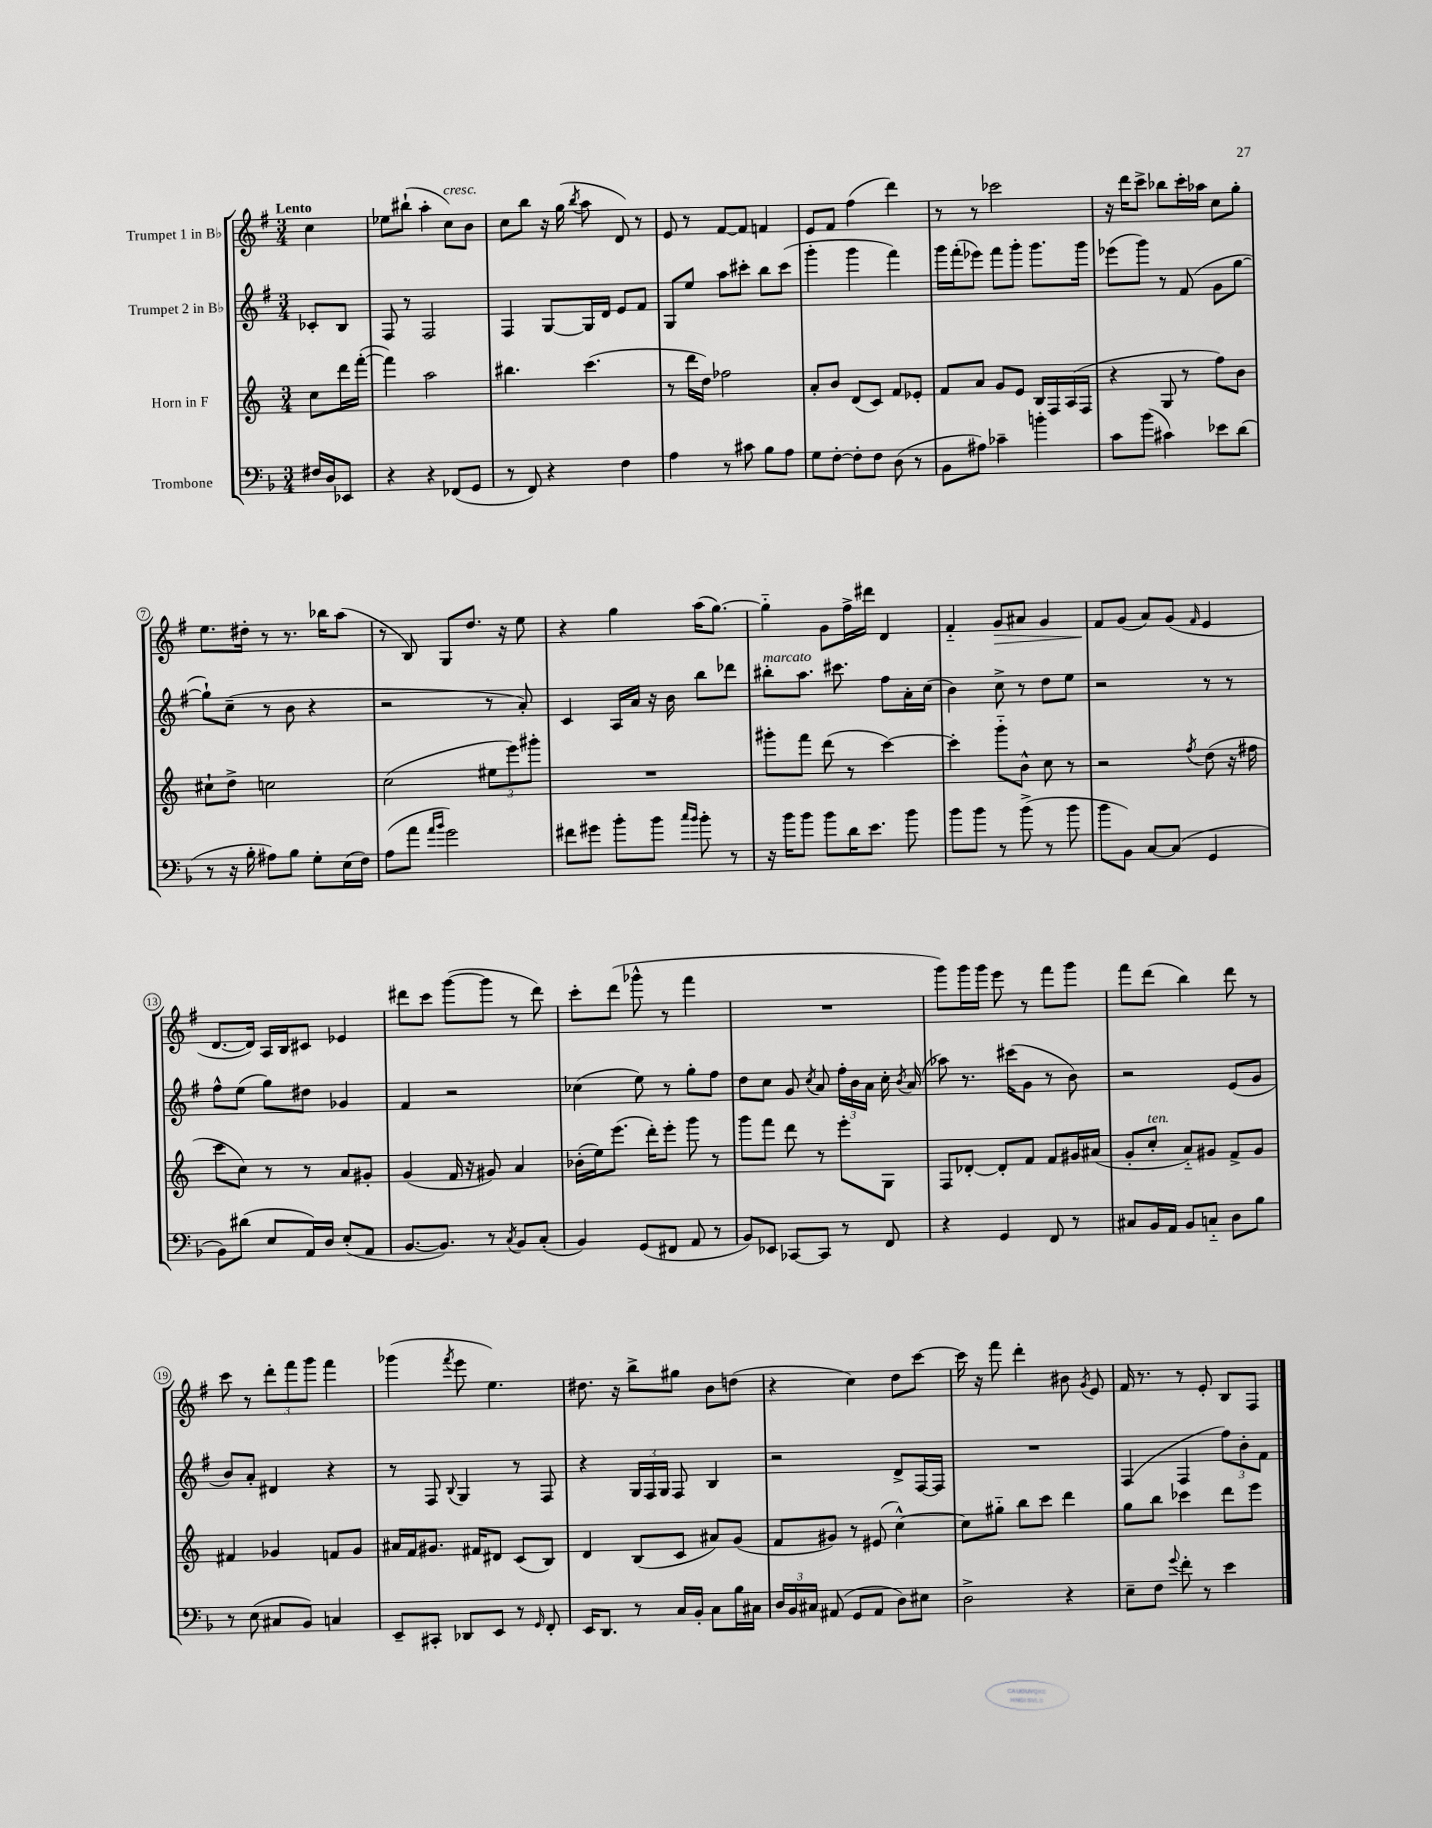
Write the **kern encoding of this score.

**kern	**kern	**kern	**kern
*staff4	*staff3	*staff2	*staff1
*clefF4	*clefG2	*clefG2	*clefG2
*k[b-]	*k[]	*k[f#]	*k[f#]
*M3/4	*M3/4	*M3/4	*M3/4
16F#	8cc	8c-'	4cc
16D	.	.	.
8EE-	16ddd	8B	.
.	([16fff'	.	.
=	=	=	=
4r	4fff])	8F#	8ee-
.	.	8r	(8bb#`
4r	2aa	2F#	4aa'
(8FF-	.	.	8cc)
8GG	.	.	8b
=	=	=	=
8r	4.bb#	4F#	8cc
8FF)	.	.	8bb
4r	.	[8G	16r
.	.	.	(16gg
.	.	.	8qbb
.	(4.ccc	16G]	8aa
.	.	16d	.
4F	.	8e	8d)
.	.	8f#	8r
=	=	=	=
4A	8r	8G	8e
.	16ddd	8ee	8r
.	16dd)	.	.
8r	2ff-	8aa	[8f#
8c#	.	8ccc#'	8f#]
8B-	.	8bb	4f
8A	.	(8ccc#	.
=	=	=	=
8G	8a'	4ggg'	8e
[8F'	8b	.	8f#
8F']	(8d	4ggg	(4ff#
8F	8c)	.	.
(8D	8f	4fff#)	4ddd)
8r	8e-'	.	.
=	=	=	=
8BB-	8f	16ggg	8r
.	.	(16fff#'	.
8A#)	8a	8eee-)	8r
4c-~	8g	8fff#	2ccc-
.	8e	8ggg'	.
4b'	16B	8.ggg	.
.	16F	.	.
.	(16A	.	.
.	16F	16ggg	.
=	=	=	=
8c	4r	(8eee-	16r
.	.	.	16ddd
(8b-	.	8ggg)	8ccc^
4c#)	8G	8r	8bb-
.	8r	(8f#	16ccc'
.	.	.	16aa-
8e-	8ff)	8g	8cc
(8d	8b	[8gg	8gg'
=	=	=	=
8r	8cc#`	8gg`])	8.ee
16r	8dd^	(8cc~	.
16B-'	.	.	16dd#'
8A#)	2cc	8r	8r
8B-	.	8b	8.r
8G'	.	4r	.
.	.	.	16bb-
(16E	.	.	(8aa
16F)	.	.	.
=	=	=	=
(8A	(2cc	2r	8r
8a	.	.	8B)
16qqa	.	.	.
16qqb-	.	.	.
2g)	.	.	8G
.	.	.	8.dd
.	12ee#	8r	.
.	.	.	16r
.	12eee)	.	.
.	.	8a')	8ee
.	12ggg#'	.	.
=	=	=	=
8f#	2.r	4c	4r
8g#	.	.	.
8b-'	.	16A	4gg
.	.	16a	.
8b-	.	16r	.
.	.	16b	.
16qqcc	.	.	.
16qqb-	.	.	.
8b-'	.	8bb	(16aa
.	.	.	[8.gg)
8r	.	8ddd-	.
=	=	=	=
16r	8ggg#'	8bb#'	4gg'~]
16b-	.	.	.
8b-	8fff	8.aa	.
8b-	(8ddd	.	8g
.	.	8.ccc#	.
16d	8r	.	16ff#^
8.e	.	.	16ddd#
.	[4ccc)	8ff#	4d
8b-	.	16a'	.
.	.	(16cc	.
=	=	=	=
8b-	4ccc']	4b)	4f#'~
8b-	.	.	.
8r	8ggg'~	8cc^	8g
(8b-^	8b^^	8r	8a#
8r	8cc	8dd	4g
8b-	8r	8ee	.
=	=	=	=
8b-	2r	2r	8f#
8BB-)	.	.	(8g
[8C	.	.	8a)
(8C]	.	.	(8g
.	8qff	.	16qqf#
4GG	(8dd	8r	4e
.	16r	8r	.
.	16ff#	.	.
=	=	=	=
8BB-)	8ccc	8ff#^^	[8.d
(8d#	8cc)	(8ee	.
.	.	.	16d])
8E	8r	8gg)	16A
.	.	.	16B
16AA)	8r	8dd#	8c#
16D	.	.	.
(8E'	8a	4g-	4e-
8AA	8g#'	.	.
=	=	=	=
[8.BB-	(4g	4f#	8ddd#
.	.	.	8ccc
8.BB-])	.	.	.
.	16f	2r	([8ggg
.	16r	.	.
8r	8g#)	.	8ggg]
8qC	.	.	.
8BB-	4a	.	8r
(8C'	.	.	8ddd#)
=	=	=	=
4BB-)	(16b-'	(4cc-	8ccc'
.	16ee)	.	.
.	(8.eee	.	(8ddd
(8GG	.	8ee)	8ggg-^^
.	16ddd')	.	.
8FF#	8eee'	8r	8r
8AA	8ggg	8gg'	4fff#
8r	8r	8ff#	.
=	=	=	=
8BB-)	8ggg	8dd	2.r
8EE-	8fff	8cc	.
[8CC-	8ddd	8g	.
.	.	8qcc	.
8CC-]	8r	8a	.
8r	8eee'	24ff#'	.
.	.	24b	.
.	.	24a	.
8FF	8G	16cc'	.
.	.	8qb	.
.	.	(16a	.
=	=	=	=
4r	8F	8aa-)	8ggg)
.	[8d-'	8.r	16ggg
.	.	.	16ggg
4GG	8d-']	.	8eee
.	.	(16ccc#	.
.	8f	8g	8r
8FF	8f	8r	8fff#
8r	16g#	8b)	8ggg
.	(16a#	.	.
=	=	=	=
8C#	8g'	2r	8fff#
16BB-	8cc'	.	(8ddd
16AA	.	.	.
8BB-	8a'~)	.	4bb)
8C'~	8g#	.	.
8D	8f^	(8e	8ddd
8B-	8g#	8g	8r
=	=	=	=
8r	4f#	8b)	8ccc
(8E	.	8a'	8r
8C#	4g-	4d#	12ddd'
.	.	.	12fff#
8BB-)	.	.	.
.	.	.	12ggg
4C	8f	4r	4fff#
.	8g-	.	.
=	=	=	=
8EE~	16a#	8r	(4ggg-
.	16f	.	.
8CC#'	8.g#	8F#	.
.	.	8qqB	8qfff#
8DD-	.	4G	8eee
.	16f#	.	.
8EE	8d#	.	4.ee)
8r	(8c	8r	.
16qqGG	.	.	.
8FF'	8B)	8F#	.
=	=	=	=
16EE	4d	4r	8.dd#
8.DD	.	.	.
.	.	.	16r
8r	(8B	24G	8bb^
.	.	24F#	.
.	.	24G	.
16C	8c	8F#	8gg#
16BB-'	.	.	.
8C	8a#)	4B	8b
16B-	(8g	.	(8dd
16C#	.	.	.
=	=	=	=
24D	8f	2r	4r
24BB-	.	.	.
24C#	.	.	.
(8AA#	8g#)	.	.
8GG	8r	.	4cc)
8AA#	(8e#	.	.
8D)	[4cc^^)	8d^	8dd
8E#	.	[16F#	[8ccc
.	.	16F#]	.
=	=	=	=
2D^	8cc]	2.r	16ccc]
.	.	.	16r
.	8gg#'~	.	8fff#
.	8bb	.	4ddd'
.	8ccc	.	.
4r	4ddd	.	8b#
.	.	.	8qg
.	.	.	8e
=	=	=	=
8E~	8gg	(4F#	16f#
.	.	.	8.r
8F	8bb	.	.
8qqg	.	.	.
8f'	4ccc-	4F#	8r
8r	.	.	8e'
4e	8ddd	12ff#)	8B
.	.	12b'	.
.	8eee	.	8F#
.	.	12f#	.
==	==	==	==
*-	*-	*-	*-
